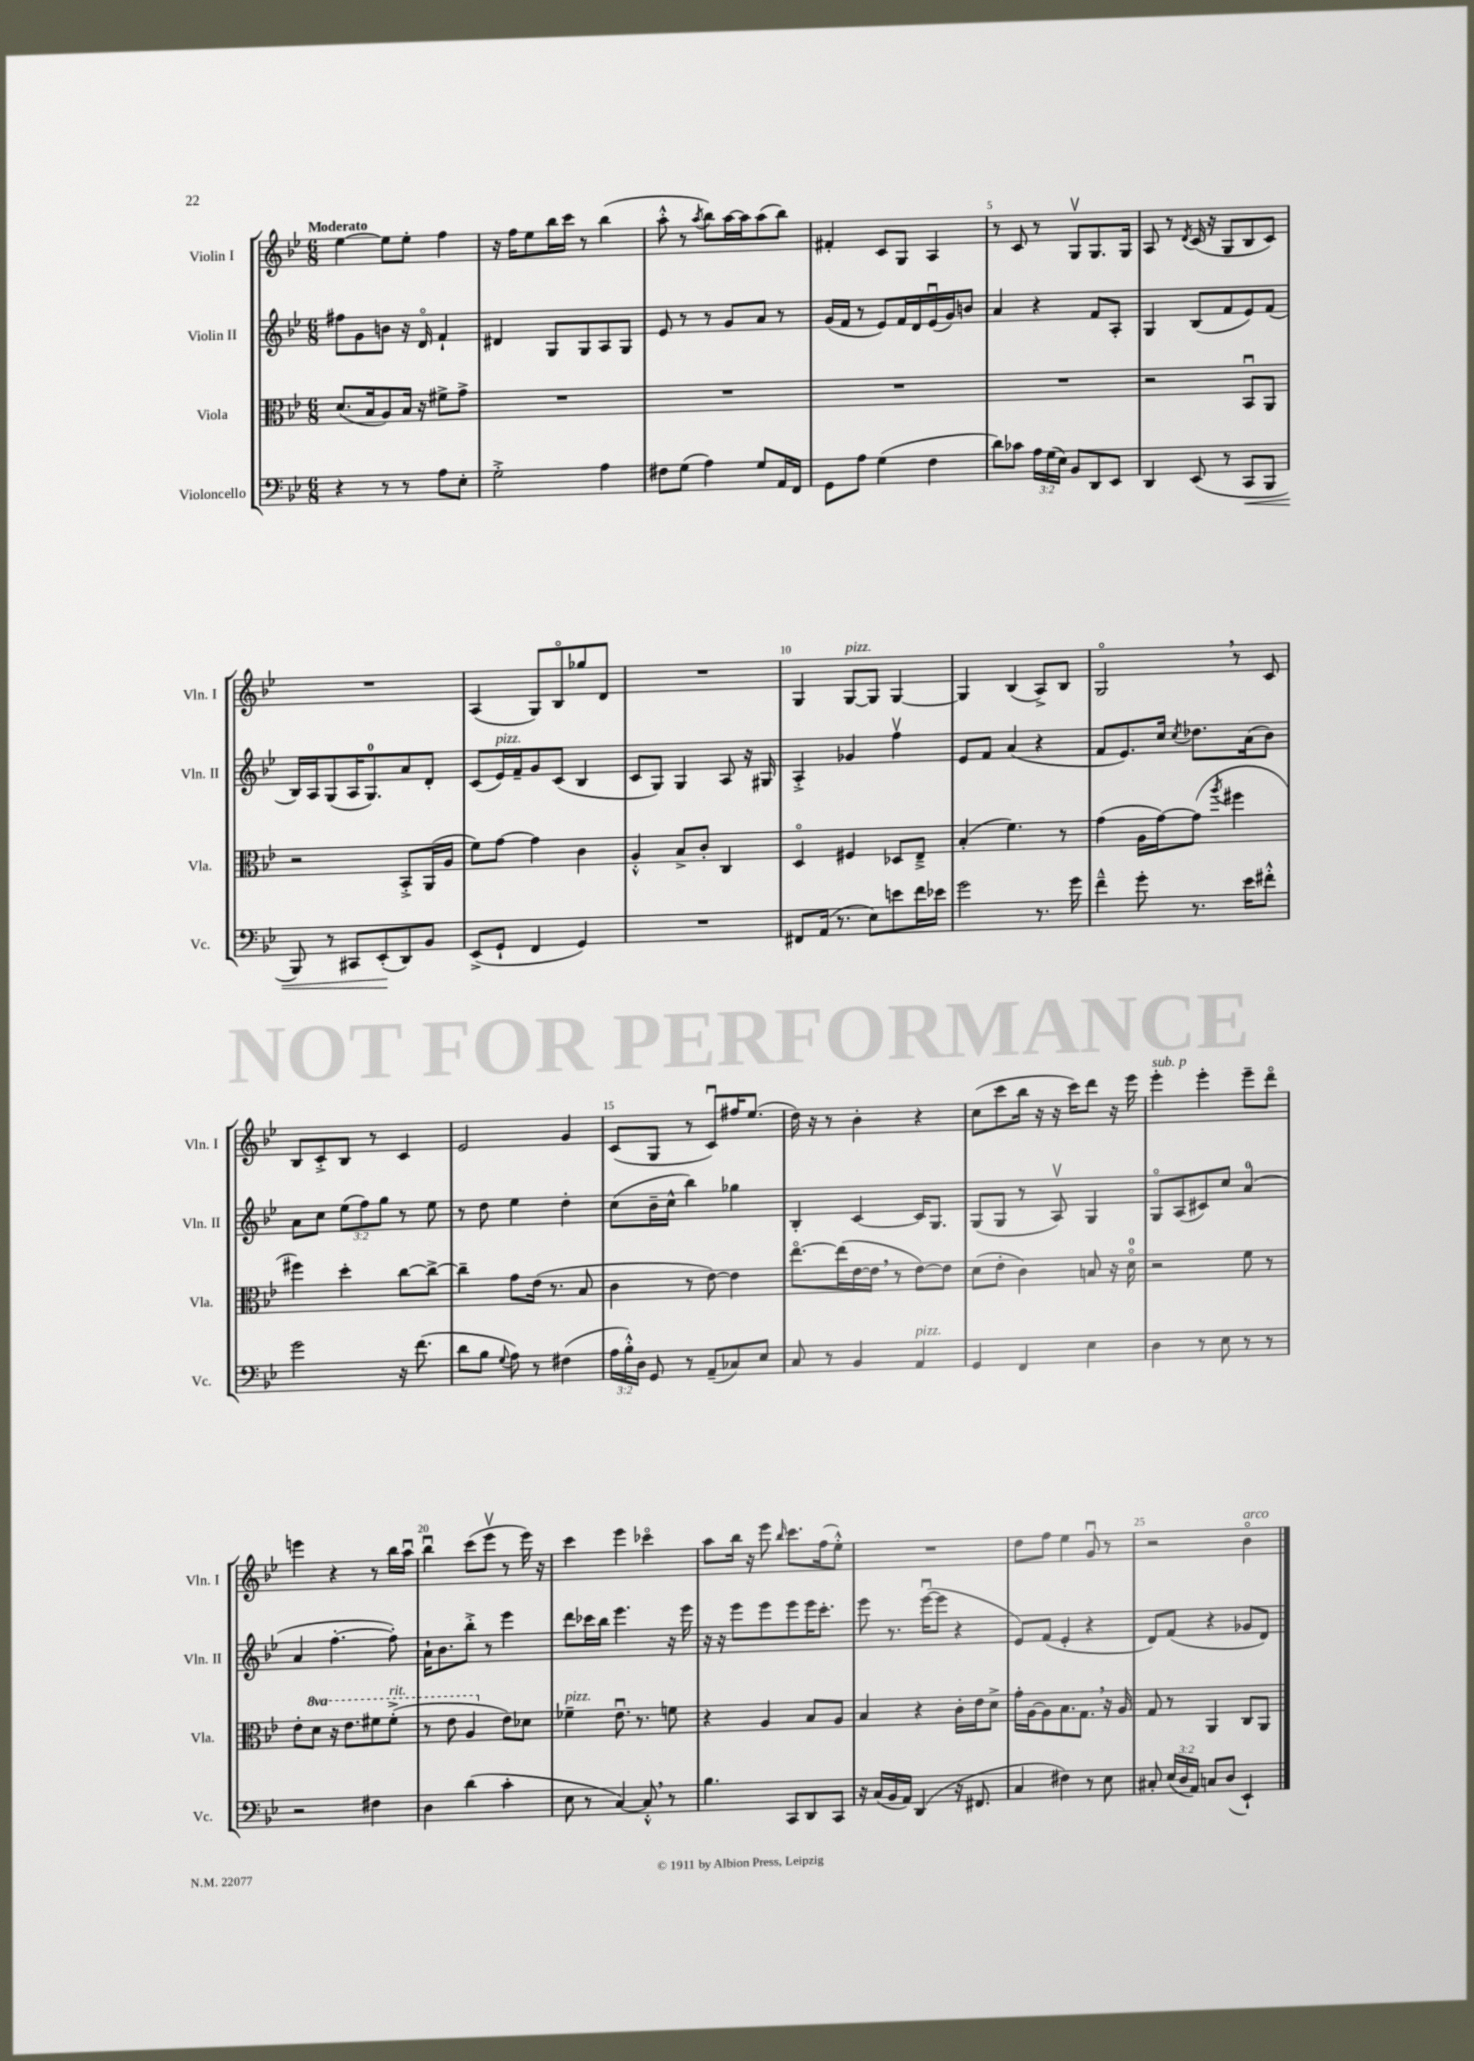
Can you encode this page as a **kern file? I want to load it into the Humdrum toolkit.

**kern	**dynam	**kern	**kern	**kern
*part4	*part4	*part3	*part2	*part1
*staff4	*staff4	*staff3	*staff2	*staff1
*I"Violoncello	*	*I"Viola	*I"Violin II	*I"Violin I
*I'Vc.	*	*I'Vla.	*I'Vln. II	*I'Vln. I
*clefF4	*	*clefC3	*clefG2	*clefG2
*k[b-e-]	*	*k[b-e-]	*k[b-e-]	*k[b-e-]
*M6/8	*	*M6/8	*M6/8	*M6/8
=1	=1	=1	=1	=1
!	!	!	!	!LO:TX:a:B:t=Moderato
4r	.	(8.d/L	8ff#X\L	[4ee-\
.	.	.	8g\	.
.	.	16B-/k	.	.
8r	.	8A/)	8bn\J	8ee-\L]
8r	.	16B-/Jk	16r	8ee-'\J
.	.	16r	16d/	.
8A\L	.	8f#X^\L	4f`/	4ff\
8E-'\J	.	8g^\J	.	.
=2	=2	=2	=2	=2
2G'^\	.	2.r	4d#X/	16r
.	.	.	.	16ff\KL
.	.	.	.	8ee-\
.	.	.	8G/L	16bb-\L
.	.	.	.	16ccc\JJ
.	.	.	8G/	8r
4A\	.	.	8A/	(4bb-\
.	.	.	8G/J	.
=3	=3	=3	=3	=3
8F#X\L	.	2.r	8e-/	8aa'^^\
(8G\J	.	.	8r	8r
.	.	.	.	8qaa/
4A\)	.	.	8r	8bb-\L)
.	.	.	8g/L	[16aa\L
.	.	.	.	16aa\J]
8G/L	.	.	8a/J	(8aa\
16AA/L	.	.	8r	8bb-\J)
16FF/JJ	.	.	.	.
=4	=4	=4	=4	=4
8GG\L	.	2.r	(16g/LL	4f#X'/
.	.	.	16f/JJ	.
8A\J	.	.	8r	.
(4G\	.	.	8e-/L)	8c/L
.	.	.	16f/L	8G/J
.	.	.	16d/	.
4F\	.	.	(16e-u/	4A/
.	.	.	16g/J)	.
.	.	.	8bn/J	.
=5	=5	=5	=5	=5
8d\L)	.	2.r	4a/	8r
8c-X\J	.	.	.	8c/
24A\LL	.	.	4r	8r
(24G\	.	.	.	.
24E-\JJ)	.	.	.	.
8BB-/L	.	.	.	8Gv/L
8DD/	.	.	8f/L	8.G/
8EE-/J	.	.	8A'/J	.
.	.	.	.	16G/Jk
=6	=6	=6	=6	=6
4DD/	.	2r	4G/	8A/
.	.	.	.	8r
.	.	.	.	8qd/
(8EE-/	.	.	(8B-/L	(16c/
.	.	.	.	16r
8r	.	.	8f/	8G/L
!	!LO:HP:b	!	!	!
8CC/L	<	8BB-u/L	8e-/)	8B-/
8BBB-/J	.	8AA/J	(8f/J	8c/J)
!!LO:LB:g=z
=7	=7	=7	=7	=7
8BBB-/)	.	2r	16B-/LL)	2.r
.	.	.	16A/J	.
8r	.	.	(8G/	.
8CC#X/L	.	.	16A/K	.
.	.	.	8.G/)	.
(8EE-'/	.	.	.	.
8DD/)	[	8BB-'^/L	8a/	.
8BB-/J	.	(16AA/L	8d'/J	.
.	.	16A/JJ	.	.
=8	=8	=8	=8	=8
(8EE-^/L	.	8f\L)	(8c/L	(4A/
!	!	!	!LO:TX:a:i:t=pizz.	!
8GG`/J	.	[8g\J	16e-/L)	.
.	.	.	16f~/J	.
4FF/	.	4g\]	8g/	8G/L)
.	.	.	(8c/J	8B-/
4GG/)	.	4c\	4B-/	8gg-X/
.	.	.	.	8d/J
=9	=9	=9	=9	=9
2.r	.	4A'^^/	8c/L	2.r
.	.	.	8G/J)	.
.	.	8B-^/L	4G/	.
.	.	8c'/J	.	.
.	.	4C/	8A/	.
.	.	.	16r	.
.	.	.	16G#X/	.
=10	=10	=10	=10	=10
8FF#X/L	.	4D/	4A'^/	4G/
(16AA/Jk	.	.	.	.
8.r	.	.	.	.
!	!	!	!	!LO:TX:a:i:t=pizz.
.	.	4F#X/	4g-X/	[8G/L
8E-\L)	.	.	.	8G/J]
8en\	.	8D-X/L	4ffv\	[4G/
16f\L	.	8E-~^/J	.	.
16e-X\JJ	.	.	.	.
=11	=11	=11	=11	=11
2g\	.	(4B-'/	8e-/L	4G/]
.	.	.	8f/J	.
.	.	4.f\)	(4a/	(4B-/
8.r	.	.	4r	8A^/L)
.	.	8r	.	8B-/J
16g\	.	.	.	.
=12	=12	=12	=12	=12
4f~^^\	.	(4g\	8f/L	2G,/
.	.	.	8.e-/)	.
8g'\	.	16A\LL	.	.
.	.	[16g\J)	16cc/Jk	.
.	.	.	8qcc/	.
8.r	.	(8g\J]	8.dd-X\L	.
.	.	8qaa/	.	.
.	.	4ff#X\	.	8r
16e-\KL	.	.	(16a\k	.
8f#X'^^\J	.	.	8b-\J)	8c/
!!LO:LB:g=z
=13	=13	=13	=13	=13
2g\	.	4ff#X\)	8a\L	8B-/L
.	.	.	8cc\J	8c'^/
.	.	4dd'\	(12ee-\L	8B-/J
.	.	.	12ff\)	.
.	.	.	.	8r
.	.	.	12gg\J	.
16r	.	[8cc\L	8r	4c/
(8.f\	.	.	.	.
.	.	8cc^\J_	8ee-\	.
=14	=14	=14	=14	=14
8d\L	.	4cc~\]	8r	2e-/
8B-\J	.	.	8dd\	.
8qqG/	.	.	.	.
8A\)	.	8g\L	4ee-\	.
8r	.	(16e-\Jk	.	.
.	.	8.r	.	.
(4F#X\	.	.	4dd'\	4g/
.	.	8B-/	.	.
=15	=15	=15	=15	=15
24A\LL	.	4c\	(8cc\L	(8c/L
24B-'^^\)	.	.	.	.
24D\JJ	.	.	.	.
8GG/	.	.	16b-~\L	8G/J
.	.	.	16cc^^\JJ	.
8r	.	8r	4bb-\)	8r
(8AA~/L	.	[8e-\)	.	8cu/L)
8C-X/)	.	4e-\]	4gg-X\	16ff#X/K
.	.	.	.	(8.ee-/J
8E-/J	.	.	.	.
=16	=16	=16	=16	=16
8C/	.	[8.ee-\L	4B-'/	16dd\)
.	.	.	.	16r
8r	.	.	.	8r
.	.	(16ee-\L]	.	.
4BB-/	.	[16e-\	[4c/	4b-'\
.	.	16e-,\JJ]	.	.
.	.	8r	.	.
!LO:TX:a:i:t=pizz.	!	!	!	!
4AA/	.	[8e-\L)	16c/KL]	4r
.	.	.	8.G/J	.
.	.	8e-\J]	.	.
=17	=17	=17	=17	=17
4GG/	.	(8d\L	(8G/L	(8cc\L
.	.	8e-'\J	8G/J	8ccc\
4FF/	.	4c\)	8r	16bb-\Jk
.	.	.	.	16r
.	.	.	8Av/)	16r
.	.	.	.	16ccc\KL)
4E-\	.	8Bn/	4G/	8ddd\J
.	.	16r	.	16r
.	.	16d\	.	16eee-\
=18	=18	=18	=18	=18
!	!	!	!	!LO:TX:a:i:t=sub. p
4D\	.	2r	8G/L	4eee-'\
.	.	.	(8A/	.
8r	.	.	8c#X/)	4eee-'\
8E-\	.	.	8cc/J	.
8r	.	8f\	(4a/	8eee-~\L
8r	.	8r	.	8ddd\J
!!LO:LB:g=z
=19	=19	=19	=19	=19
2r	.	8e-'\L	4a/	4eeen\
*	*	*8va	*	*
.	.	8dd\J	.	.
.	.	16r	[4.ff'\	4r
.	.	8.ee-\L	.	.
4F#X\	.	8ff#X\	.	8r
!	!	!LO:TX:a:i:t=rit.	!	!
.	.	(8ff#'^\J	8ff'\])	16bb-\LL
.	.	.	.	16aau\JJ
=20	=20	=20	=20	=20
4D\	.	8r	16a`\KL	4bb-u\
.	.	.	8.b-\	.
.	.	8ee-\	.	.
(4d\	.	4a/	8bb-'^\J	(8ccc\L
.	.	.	8r	8eee-v\J
*	*	*X8va	*	*
4c'\	.	8e-\L)	4eee-\	8r
.	.	8d-X\J	.	16eee-\)
.	.	.	.	16r
=21	=21	=21	=21	=21
!	!	!LO:TX:a:i:t=pizz.	!	!
8E-\	.	4f-X~\	8ddd\L	4ccc\
8r	.	.	16ccc-X\L	.
.	.	.	16bb-\JJ	.
[4C/)	.	8.e-u\	4.eee-\	4eee-\
.	.	8.r	.	.
8C'^^,/]	.	.	.	4ccc-X\
8r	.	8fn\	16r	.
.	.	.	16eee-\	.
=22	=22	=22	=22	=22
4.B-\	.	4r	16r	8aa\L
.	.	.	16r	.
.	.	.	8eee-\L	16bb-\Jk
.	.	.	.	16r
.	.	4A/	8eee-\	8eee-\
.	.	.	.	16qqbb-/
8CC/L	.	.	8eee-\	8.ccc\L
8DD/	.	8B-/L	16eee-\K	.
.	.	.	8.ccc'\J	(16ff\k
8CC/J	.	8A/J	.	8ee-'^^\J)
=23	=23	=23	=23	=23
16r	.	4B-/	8eee-\	2.r
(16C/LL	.	.	.	.
16BB-/	.	.	8.r	.
16AA/JJ)	.	.	.	.
(4DD/	.	4r	.	.
.	.	.	([16eee-u\KL	.
.	.	.	8eee-\J]	.
16r	.	16c'\LL	4r	.
8.FF#X/	.	16e-\J	.	.
.	.	8d^\J	.	.
=24	=24	=24	=24	=24
4C/	.	16g'\LL	8e-/L)	8dd\L
.	.	[16A\J	.	.
.	.	8A\]	(8f/J	8ff\J
4F#X\)	.	8.B-\	4e-'/	4ee-\
.	.	8.G,\J	.	.
8r	.	.	4r	8gu/
8E-\	.	16r	.	8r
.	.	16A/	.	.
=25	=25	=25	=25	=25
8C#X'/	.	8G/	8d/L)	2r
(24E-/LL	.	8r	(8f/J	.
24D/	.	.	.	.
24AA/JJ)	.	.	.	.
8Cn/L	.	4AA/	4r	.
(8D/J	.	.	.	.
!	!	!	!	!LO:TX:a:i:t=arco
4EE-`/)	.	8C/L	8g-X/L	4b-\
.	.	8AA/J	8d/J)	.
==	==	==	==	==
*-	*-	*-	*-	*-
